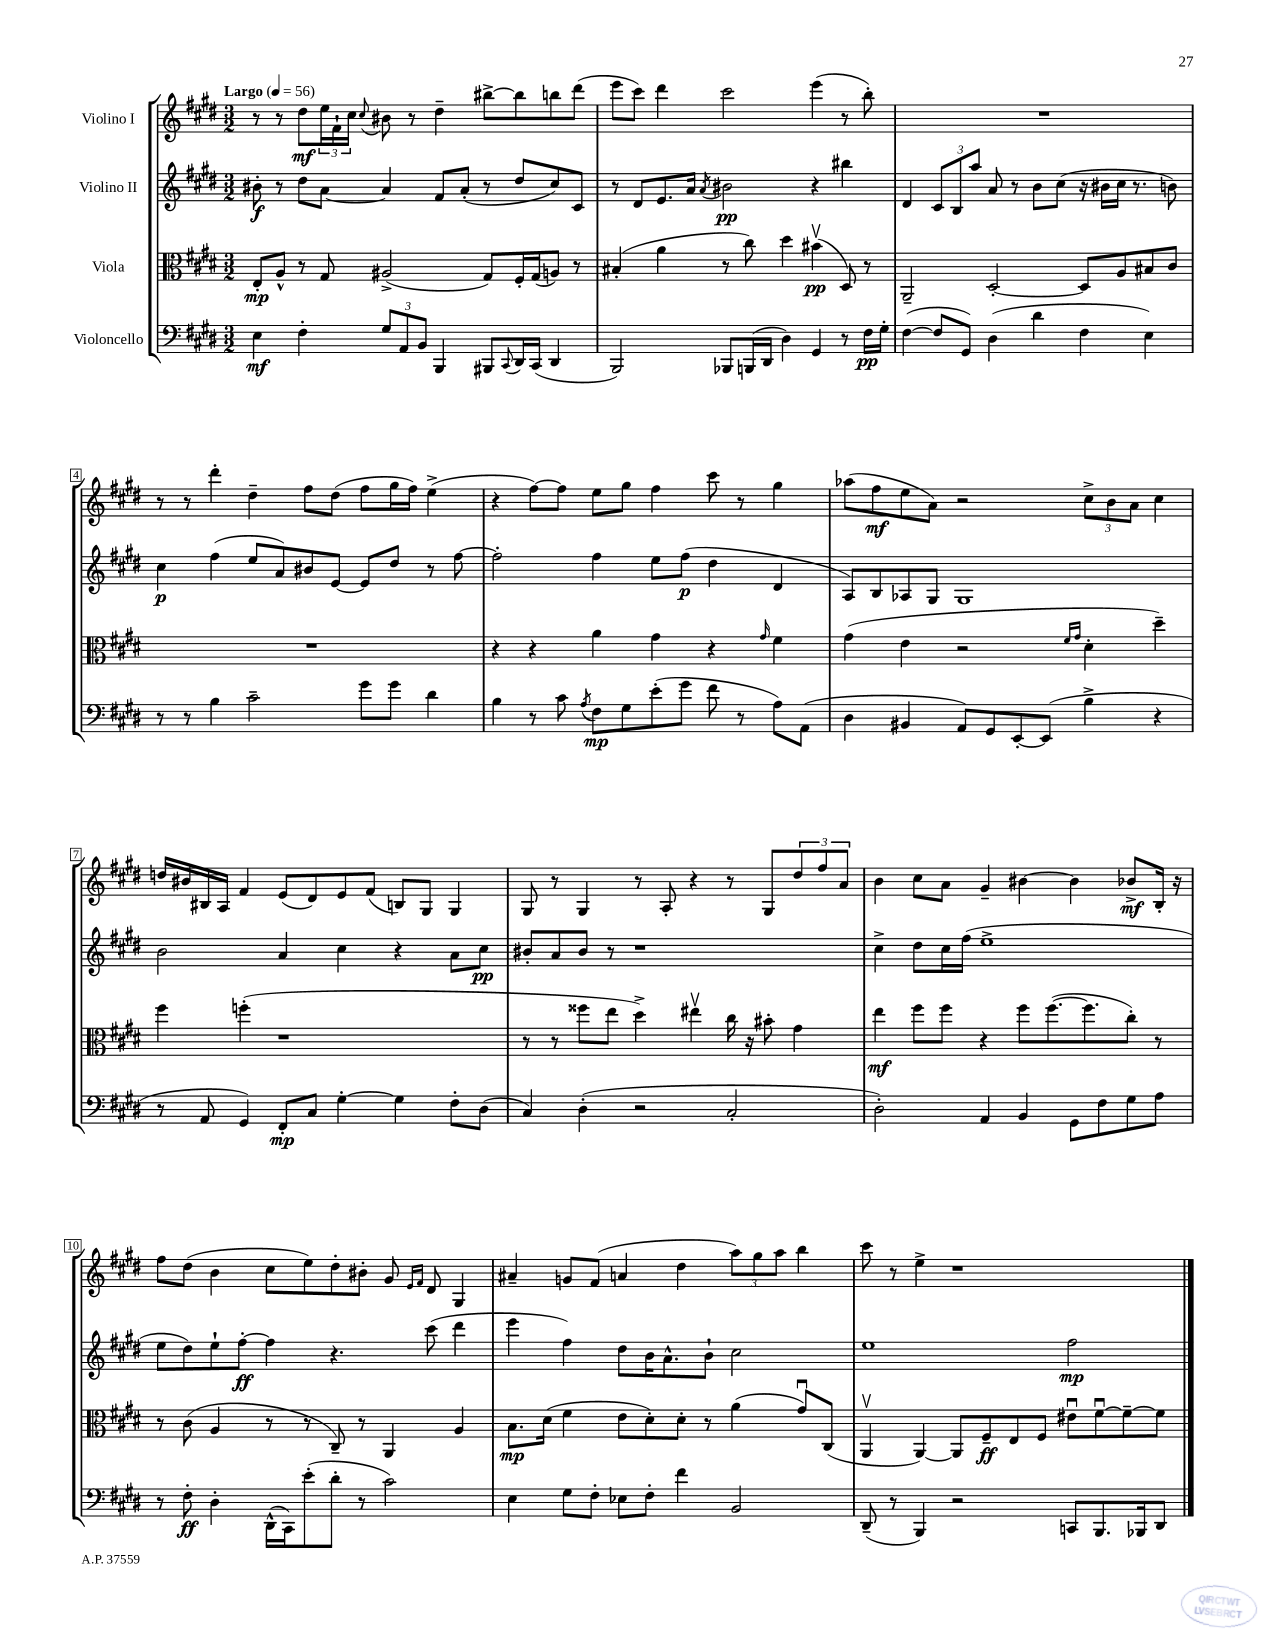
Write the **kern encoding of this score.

**kern	**dynam	**kern	**dynam	**kern	**dynam	**kern	**dynam
*part4	*part4	*part3	*part3	*part2	*part2	*part1	*part1
*staff4	*staff4	*staff3	*staff3	*staff2	*staff2	*staff1	*staff1
*I"Violoncello	*	*I"Viola	*	*I"Violino II	*	*I"Violino I	*
*clefF4	*	*clefC3	*	*clefG2	*	*clefG2	*
*k[f#c#g#d#]	*	*k[f#c#g#d#]	*	*k[f#c#g#d#]	*	*k[f#c#g#d#]	*
*M3/2	*	*M3/2	*	*M3/2	*	*M3/2	*
*MM56	*	*MM56	*	*MM56	*	*MM56	*
=1	=1	=1	=1	=1	=1	=1	=1
!	!	!	!	!	!	!LO:TX:a:B:t=Largo	!
4E\	mf	8E'/L	mp	8b#X'\	f	8r	.
.	.	8A^^/J	.	8r	.	8r	.
4F#'\	.	8r	.	8dd#\L	.	8dd#\L	mf
.	.	8G#/	.	[8a\J	.	24ee\L	.
.	.	.	.	.	.	24f#`\	.
.	.	.	.	.	.	24cc#\JJ	.
.	.	.	.	.	.	8qqcc#/	.
12G#/L	.	(2A#X^/	.	4a/]	.	8b#X\	.
12AA/	.	.	.	.	.	.	.
.	.	.	.	.	.	8r	.
12BB/J	.	.	.	.	.	.	.
4BBB/	.	.	.	8f#/L	.	4dd#~\	.
.	.	.	.	(8a'/J	.	.	.
8BBB#X/L	.	8G#/L)	.	8r	.	[8bb#X^\L	.
8qqCC#/	.	.	.	.	.	.	.
16DD#/L	.	16F#'/L	.	8dd#/L	.	8bb#\]	.
(16CC#/JJ	.	(16G#/J	.	.	.	.	.
4DD#/	.	8An/J)	.	8cc#/)	.	8bbn\	.
.	.	8r	.	8c#/J	.	(8ddd#\J	.
=2	=2	=2	=2	=2	=2	=2	=2
2BBB/)	.	(4B#X'/	.	8r	.	8eee\L	.
.	.	.	.	8d#/L	.	8ccc#\J)	.
.	.	4a\	.	8.e/	.	4ddd#\	.
.	.	.	.	16a/Jk	.	.	.
.	.	.	.	8qa/	.	.	.
8BBB-X/L	.	8r	.	2b#X\	pp	2ccc#\	.
(16BBBn/L	.	8cc#\)	.	.	.	.	.
16DD#/JJ	.	.	.	.	.	.	.
4D#\)	.	4dd#\	.	.	.	.	.
4GG#/	.	(4b#Xv\	pp	4r	.	(4eee\	.
8r	.	8D#/)	.	4bb#X\	.	8r	.
16F#\LL	pp	8r	.	.	.	8bb'\)	.
16G#'\JJ	.	.	.	.	.	.	.
=3	=3	=3	=3	=3	=3	=3	=3
([4F#\	.	2AA~/	.	4d#/	.	1.r	.
8F#/L]	.	.	.	12c#/L	.	.	.
.	.	.	.	12B/	.	.	.
8GG#/J)	.	.	.	.	.	.	.
.	.	.	.	12aa/J	.	.	.
(4D#\	.	[2D#'/	.	8a/	.	.	.
.	.	.	.	8r	.	.	.
4d#\	.	.	.	8b\L	.	.	.
.	.	.	.	(8cc#\J	.	.	.
4F#\	.	8D#/L]	.	16r	.	.	.
.	.	.	.	16b#X\LL	.	.	.
.	.	8A/	.	16cc#\JJ	.	.	.
.	.	.	.	8.r	.	.	.
4E\)	.	8B#X/	.	.	.	.	.
.	.	8c#/J	.	8bn\)	.	.	.
!!LO:LB:g=z
=4	=4	=4	=4	=4	=4	=4	=4
8r	.	1.r	.	4cc#\	p	8r	.
8r	.	.	.	.	.	8r	.
4B\	.	.	.	(4ff#\	.	4ddd#'\	.
2c#~\	.	.	.	8ee/L	.	4dd#~\	.
.	.	.	.	8a/)	.	.	.
.	.	.	.	8b#X/	.	8ff#\L	.
.	.	.	.	[8e/J	.	(8dd#\J	.
8g#\L	.	.	.	8e/L]	.	8ff#\L	.
8g#\J	.	.	.	8dd#/J	.	16gg#\L	.
.	.	.	.	.	.	16ff#\JJ)	.
4d#\	.	.	.	8r	.	(4ee^\	.
.	.	.	.	[8ff#\	.	.	.
=5	=5	=5	=5	=5	=5	=5	=5
4B\	.	4r	.	2ff#'\]	.	4r	.
8r	.	4r	.	.	.	[8ff#\L)	.
8c#\	.	.	.	.	.	8ff#\J]	.
8qA/	.	.	.	.	.	.	.
8F#\L	mp	4a\	.	4ff#\	.	8ee\L	.
8G#\	.	.	.	.	.	8gg#\J	.
(8e'\	.	4g#\	.	8ee\L	.	4ff#\	.
8g#\J	.	.	.	(8ff#\J	p	.	.
8f#\	.	4r	.	4dd#\	.	8ccc#\	.
8r	.	.	.	.	.	8r	.
.	.	16qqg#/	.	.	.	.	.
8A\L)	.	4f#\	.	4d#/	.	4gg#\	.
(8AA\J	.	.	.	.	.	.	.
=6	=6	=6	=6	=6	=6	=6	=6
4D#\	.	(4g#\	.	8A/L)	.	(8aa-X\L	.
.	.	.	.	8B/	.	8ff#\	mf
4BB#X/	.	4e\	.	8A-X/	.	8ee\	.
.	.	.	.	8G#/J	.	8a\J)	.
8AA/L)	.	2r	.	1G#	.	2r	.
8GG#/	.	.	.	.	.	.	.
[8EE'/	.	.	.	.	.	.	.
(8EE/J]	.	.	.	.	.	.	.
.	.	16qqf#/LL	.	.	.	.	.
.	.	16qqg#/JJ	.	.	.	.	.
4B^\	.	4d#'\	.	.	.	12cc#^\L	.
.	.	.	.	.	.	12b\	.
.	.	.	.	.	.	12a\J	.
4r	.	4dd#~\)	.	.	.	4cc#\	.
!!LO:LB:g=z
=7	=7	=7	=7	=7	=7	=7	=7
8r	.	4ff#\	.	2b\	.	16ddn/LL	.
.	.	.	.	.	.	16b#X/	.
8AA/	.	.	.	.	.	16B#X/	.
.	.	.	.	.	.	16A/JJ	.
4GG#/)	.	(4ffn'\	.	.	.	4f#/	.
8FF#'/L	mp	1r	.	4a/	.	(8e/L	.
8C#/J	.	.	.	.	.	8d#/)	.
[4G#'\	.	.	.	4cc#\	.	8e/	.
.	.	.	.	.	.	(8f#/J	.
4G#\]	.	.	.	4r	.	8Bn/L)	.
.	.	.	.	.	.	8G#/J	.
8F#'\L	.	.	.	8a\L	.	4G#/	.
(8D#\J	.	.	.	8cc#\J	pp	.	.
=8	=8	=8	=8	=8	=8	=8	=8
4C#/)	.	8r	.	8b#X'/L	.	8G#/	.
.	.	8r	.	8a/	.	8r	.
(4D#'\	.	8ff##X\L	.	8b#/J	.	4G#/	.
.	.	8ee\J	.	8r	.	.	.
2r	.	4dd#^\)	.	1r	.	8r	.
.	.	.	.	.	.	8A'/	.
.	.	4ee#Xv\	.	.	.	4r	.
2C#'/	.	16cc#\	.	.	.	8r	.
.	.	16r	.	.	.	.	.
.	.	8b#X'\	.	.	.	8G#/L	.
.	.	4g#\	.	.	.	12dd#/	.
.	.	.	.	.	.	12ff#/	.
.	.	.	.	.	.	12a/J	.
=9	=9	=9	=9	=9	=9	=9	=9
2D#'\)	.	4ee\	mf	4cc#^\	.	4b\	.
.	.	8ff#\L	.	8dd#\L	.	8cc#\L	.
.	.	8ff#\J	.	16cc#\L	.	8a\J	.
.	.	.	.	(16ff#\JJ	.	.	.
4AA/	.	4r	.	1ee^	.	4g#~/	.
4BB/	.	8ff#\L	.	.	.	[4b#X\	.
.	.	([8.ff#\	.	.	.	.	.
8GG#\L	.	.	.	.	.	4b#\]	.
.	.	8.ff#\]	.	.	.	.	.
8F#\	.	.	.	.	.	.	.
8G#\	.	8cc#'\J)	.	.	.	8b-X^/L	mf
8A\J	.	8r	.	.	.	16B'/Jk	.
.	.	.	.	.	.	16r	.
!!LO:LB:g=z
=10	=10	=10	=10	=10	=10	=10	=10
8r	.	8r	.	8ee\L	.	8ff#\L	.
8F#'\	ff	(8c#\	.	8dd#\)	.	(8dd#\J	.
4D#'\	.	4A/	.	8ee`\	.	4b\	.
.	.	.	.	[8ff#'\J	ff	.	.
(16DD#^^\LL	.	8r	.	4ff#\]	.	8cc#\L	.
16CC#\J)	.	.	.	.	.	.	.
(8e'\	.	8r	.	.	.	8ee\)	.
8d#'\J	.	8C#~/)	.	4.r	.	8dd#'\	.
8r	.	8r	.	.	.	8b#X'\J	.
2c#\)	.	4AA/	.	.	.	8g#/	.
.	.	.	.	.	.	16qqe/LL	.
.	.	.	.	.	.	16qqf#/JJ	.
.	.	.	.	(8ccc#\	.	8d#/	.
.	.	4A/	.	4ddd#\	.	4G#/	.
=11	=11	=11	=11	=11	=11	=11	=11
4E\	.	8.B\L	mp	4eee\	.	4a#X~/	.
.	.	(16d#\Jk	.	.	.	.	.
8G#\L	.	4f#\	.	4ff#\)	.	8gn/L	.
8F#'\J	.	.	.	.	.	(8f#/J	.
8E-X\L	.	8e\L	.	8dd#\L	.	4an/	.
8F#'\J	.	8d#'\)	.	16b\K	.	.	.
.	.	.	.	8.a^^\	.	.	.
4f#\	.	8d#'\J	.	.	.	4dd#\	.
.	.	8r	.	8b`\J	.	.	.
2BB/	.	(4a\	.	2cc#\	.	12aa\L)	.
.	.	.	.	.	.	12gg#\	.
.	.	.	.	.	.	12aa\J	.
.	.	8g#u/L)	.	.	.	4bb\	.
.	.	(8C#/J	.	.	.	.	.
=12	=12	=12	=12	=12	=12	=12	=12
(8DD#~/	.	4AAv/	.	1ee	.	8ccc#\	.
8r	.	.	.	.	.	8r	.
4BBB/)	.	[4AA/)	.	.	.	4ee^\	.
2r	.	8AA/L]	.	.	.	1r	.
.	.	8F#~/	ff	.	.	.	.
.	.	8E/	.	.	.	.	.
.	.	8F#/J	.	.	.	.	.
8CCn/L	.	8e#Xu\L	.	2ff#\	mp	.	.
8.BBB/	.	[8f#u\	.	.	.	.	.
.	.	8f#~\_	.	.	.	.	.
16BBB-X/k	.	.	.	.	.	.	.
8DD#/J	.	8f#\J]	.	.	.	.	.
==	==	==	==	==	==	==	==
*-	*-	*-	*-	*-	*-	*-	*-
